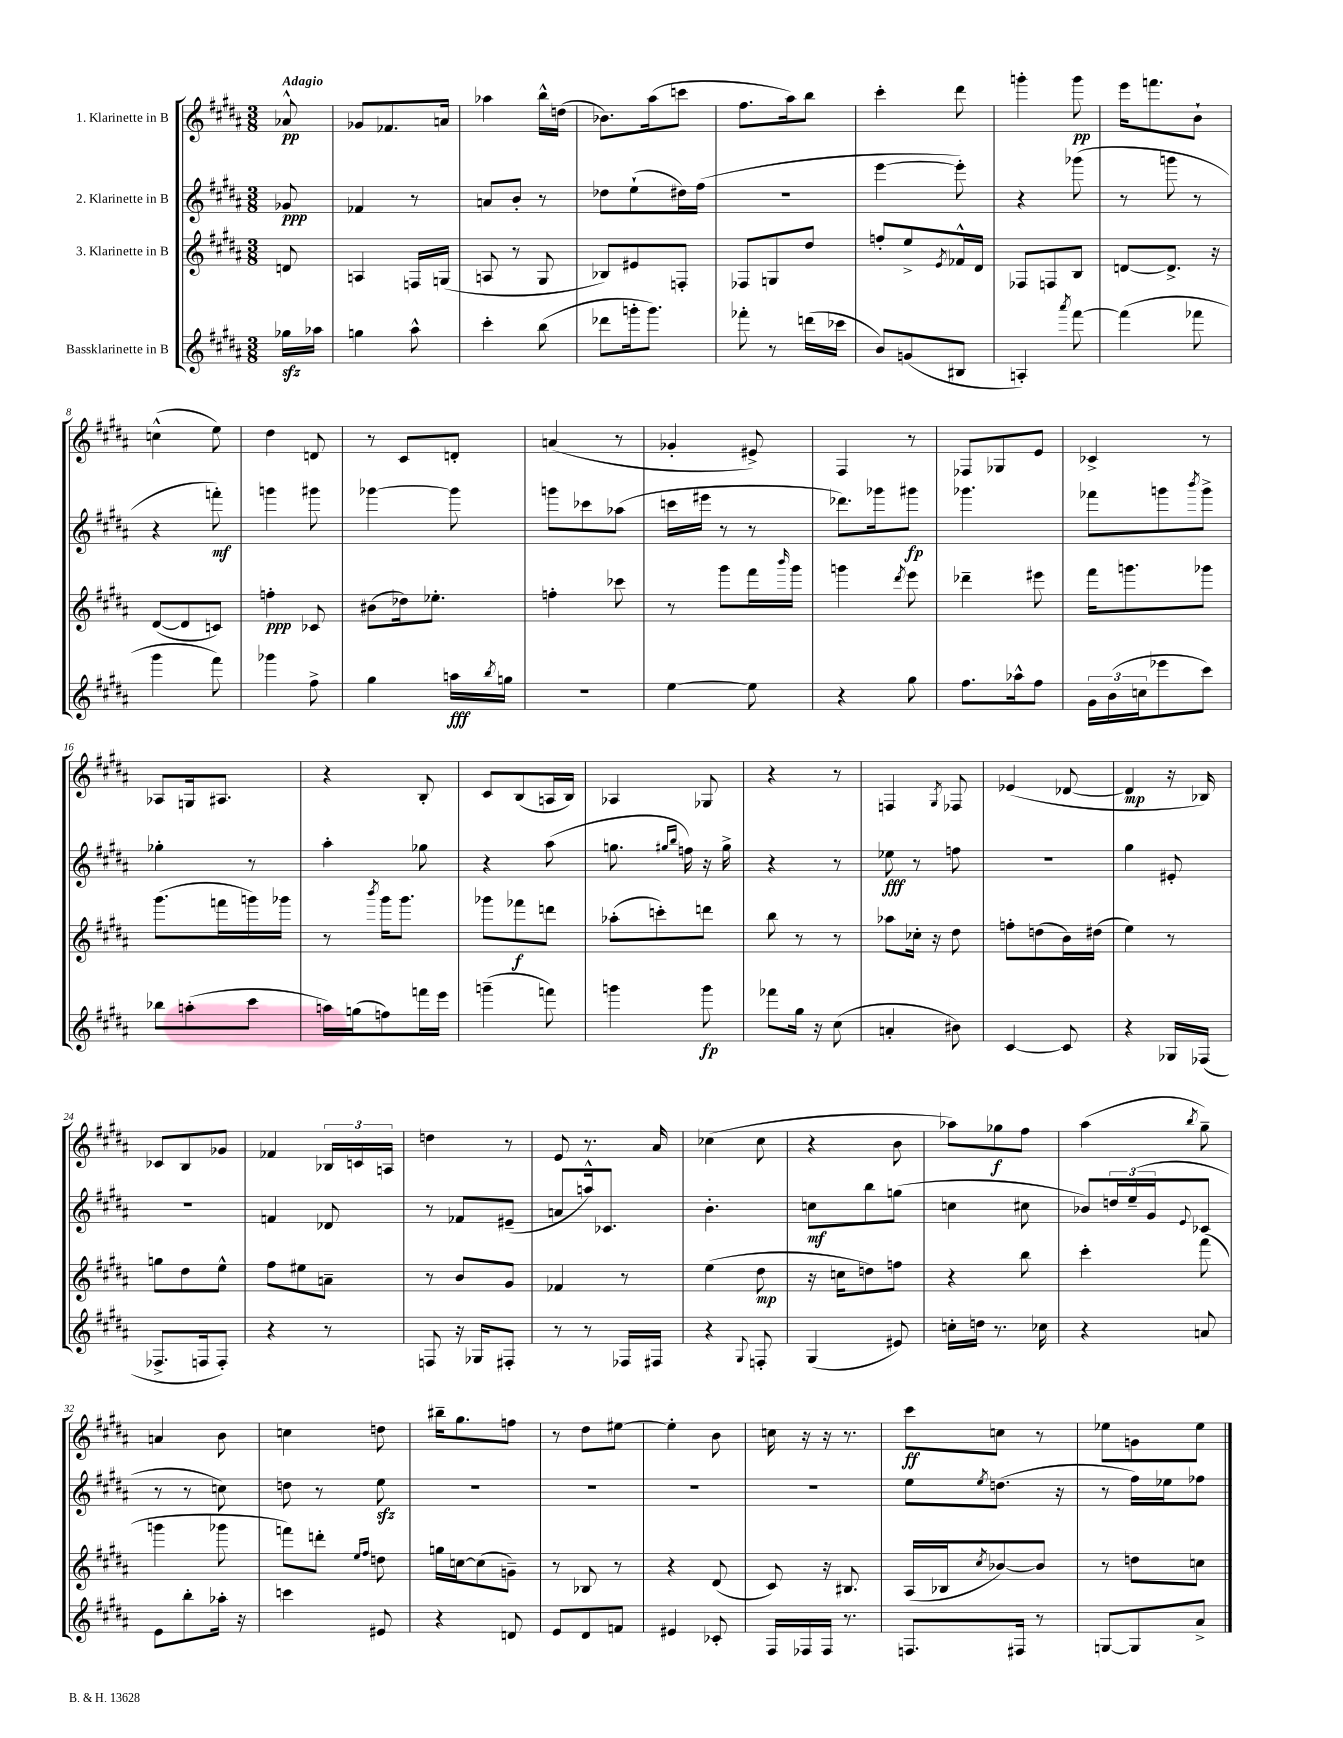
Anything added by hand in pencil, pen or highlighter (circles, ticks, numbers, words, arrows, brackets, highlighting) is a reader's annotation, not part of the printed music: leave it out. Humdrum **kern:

**kern	**kern	**kern	**kern
*staff4	*staff3	*staff2	*staff1
*clefG2	*clefG2	*clefG2	*clefG2
*k[f#c#g#d#a#]	*k[f#c#g#d#a#]	*k[f#c#g#d#a#]	*k[f#c#g#d#a#]
*M3/8	*M3/8	*M3/8	*M3/8
16gg-	8d	8g-	8a-^^
16aa-	.	.	.
=	=	=	=
4gg	4A	4f-	8g-
.	.	.	8.f-
8aa#^^	16F	8r	.
.	(16G	.	16a
=	=	=	=
4ccc#'	8A	8a	4aa-
.	8r	8b'	.
(8bb	8G#	8r	16bb^^
.	.	.	(16dd
=	=	=	=
8ddd-	8B-)	8dd-	8.b-)
16ggg'	8e#	(8ee`	.
8.ggg)	.	.	(16aa#
.	8F'	16dd#)	8ccc
.	.	(16ff#	.
=	=	=	=
8fff-'	8F-	4.r	8.ff#
8r	8G	.	.
.	.	.	16aa#)
(16ddd	8dd#	.	8bb
16ccc-	.	.	.
=	=	=	=
8b)	8ff'	[4eee	4ccc#'
(8g	8ee^	.	.
.	8qe	.	.
8B#	16f-^^	8eee'])	8ddd#
.	16d#	.	.
=	=	=	=
4A')	8F-	4r	4ggg'
.	8F	.	.
8qaaa#	.	.	.
[8fff#	8B	(8ggg-	8ggg
=	=	=	=
(4fff#]	[8d	8r	16eee
.	.	.	8.fff
.	8.d^]	8ggg	.
8fff-	.	8r	8b`
.	16r	.	.
=	=	=	=
4ggg#	([8d#	4r	(4cc^^
.	8d#]	.	.
8fff#)	8c)	8fff')	8ee)
=	=	=	=
4ggg-	4ff'	4ggg	4dd#
8ff#^	8c-	8ggg#	8d
=	=	=	=
4gg#	(8b#	[4ggg-	8r
.	16dd-)	.	8c#
.	8.ee-'	.	.
16aa	.	8ggg-]	8d'
8qbb	.	.	.
16gg	.	.	.
=	=	=	=
4.r	4ff'	8ggg	(4a
.	.	8ccc-	.
.	8ccc-	(8aa-	8r
=	=	=	=
[4ee	8r	16ccc	4g-'
.	.	16eee#	.
.	8ggg#	8r	.
8ee]	16fff#	8r	8e#^)
.	16qqbbb	.	.
.	16ggg#	.	.
=	=	=	=
4r	4ggg	8.ddd-)	4F#
.	.	16ggg-	.
.	8qddd#	.	.
8gg#	8eee	8ggg#	8r
=	=	=	=
8.ff#	4ddd-~	4.ggg-	8F-
.	.	.	8G-
16aa-^^	.	.	.
8ff#	8eee#	.	8e
=	=	=	=
24g#	16fff#	8fff-	4c-^
(24b	.	.	.
.	8.ggg	.	.
24cc	.	.	.
8eee-	.	8ggg	.
.	.	8qbbb	.
8ccc#)	8ggg-	8ggg^	8r
=	=	=	=
8bb-	(8.ggg#	4gg-'	8A-
(8aa'	.	.	16G
.	16fff	.	8.A#
8ccc#	16ggg)	8r	.
.	16ggg-	.	.
=	=	=	=
16aa)	8r	4aa#'	4r
(16gg	.	.	.
.	8qbbb	.	.
8ff)	16ggg#	.	.
.	8.ggg#	.	.
16fff	.	8gg-	8B'
16eee	.	.	.
=	=	=	=
(4ggg~	8ggg-	4r	8c#
.	8fff-	.	(8B
8fff)	8ddd	(8aa#	16A
.	.	.	16B)
=	=	=	=
4ggg	(8aa-'	8.gg	4A-
.	8ccc')	.	.
.	.	16qqgg#	.
.	.	16qqbb	.
.	.	16ff)	.
8ggg	8ddd	16r	8G-
.	.	16gg#^	.
=	=	=	=
8fff-	8bb	4r	4r
16gg#	8r	.	.
16r	.	.	.
(8cc#	8r	8r	8r
=	=	=	=
4a'	8aa-	8ee-	4F
.	16cc-'	8r	.
.	16r	.	.
.	.	.	8qG#
8b#)	8dd#	8ff	8F-
=	=	=	=
[4c#	8ff'	4.r	(4e-
.	(8dd	.	.
8c#]	16b)	.	[8d-
.	(16dd#	.	.
=	=	=	=
4r	4ee)	4gg#	4d-]
16G-	8r	8e#'	16r
(16F-	.	.	16B-)
=	=	=	=
8.F-^	8gg	4.r	8c-
.	8dd#	.	8B
16F	.	.	.
8F')	8ee^^	.	8g-
=	=	=	=
4r	8ff#	4f	4f-
.	8ee#	.	.
8r	8a~	8d-	24B-
.	.	.	24c
.	.	.	24A
=	=	=	=
8F	8r	8r	4dd
16r	8b	8f-	.
16G-	.	.	.
8F#'	8g#	(8e#~	8r
=	=	=	=
8r	4f-	8a	8e
8r	.	16aa^^)	8.r
.	.	8.c-	.
16F-	8r	.	.
16F#	.	.	16a#
=	=	=	=
4r	(4ee	4.b'	(4cc-
8qqG#	.	.	.
8F'	8dd#	.	8cc-
=	=	=	=
(4G#	16r	8cc	4r
.	16cc	.	.
.	8dd)	8bb	.
8e#)	8ff	(8gg	8b
=	=	=	=
16cc'	4r	4cc	8aa-)
16dd	.	.	.
8.r	.	.	8gg-
.	8bb	8cc#	8ff#
16cc-	.	.	.
=	=	=	=
4r	4ccc#'	8b-)	(4aa#
.	.	24dd	.
.	.	(24ee~	.
.	.	24g#	.
.	.	8qqe	8qbb
8a	(8fff#	8c-	8gg#~)
=	=	=	=
8e	4ggg	8r	4a
8bb'	.	8r	.
16aa-'	8ggg-	8cc)	8b
16r	.	.	.
=	=	=	=
4ccc	8fff)	8dd	4cc
.	8ddd'	8r	.
.	16qqee	.	.
.	16qqff#	.	.
8e#	8dd	8ee	8dd
=	=	=	=
4r	16gg	4.r	16bb#~
.	[16cc	.	8.gg#
.	(8cc]	.	.
8d	8g~)	.	8ff
=	=	=	=
8e	8r	4.r	8r
8d#	8B-	.	8dd#
8f	8r	.	[8ee#
=	=	=	=
4e#	4r	4.r	4ee#']
8c-'	(8d#	.	8b
=	=	=	=
16F#	8c#)	4.r	16cc
16F-	.	.	16r
16F-	16r	.	16r
8.r	8.B#	.	8.r
=	=	=	=
8.F	(16A#	8ee	8ccc#
.	16B-	.	.
.	8qcc#	8qee	.
.	[8b-)	(8.dd	8cc
16F#	.	.	.
8r	8b-]	.	8r
.	.	16r	.
=	=	=	=
[8G	8r	8r	8ee-
8G]	8dd	16ff#)	8g
.	.	16ee-	.
8a#^	8cc	8ff-	8ee-
==	==	==	==
*-	*-	*-	*-
